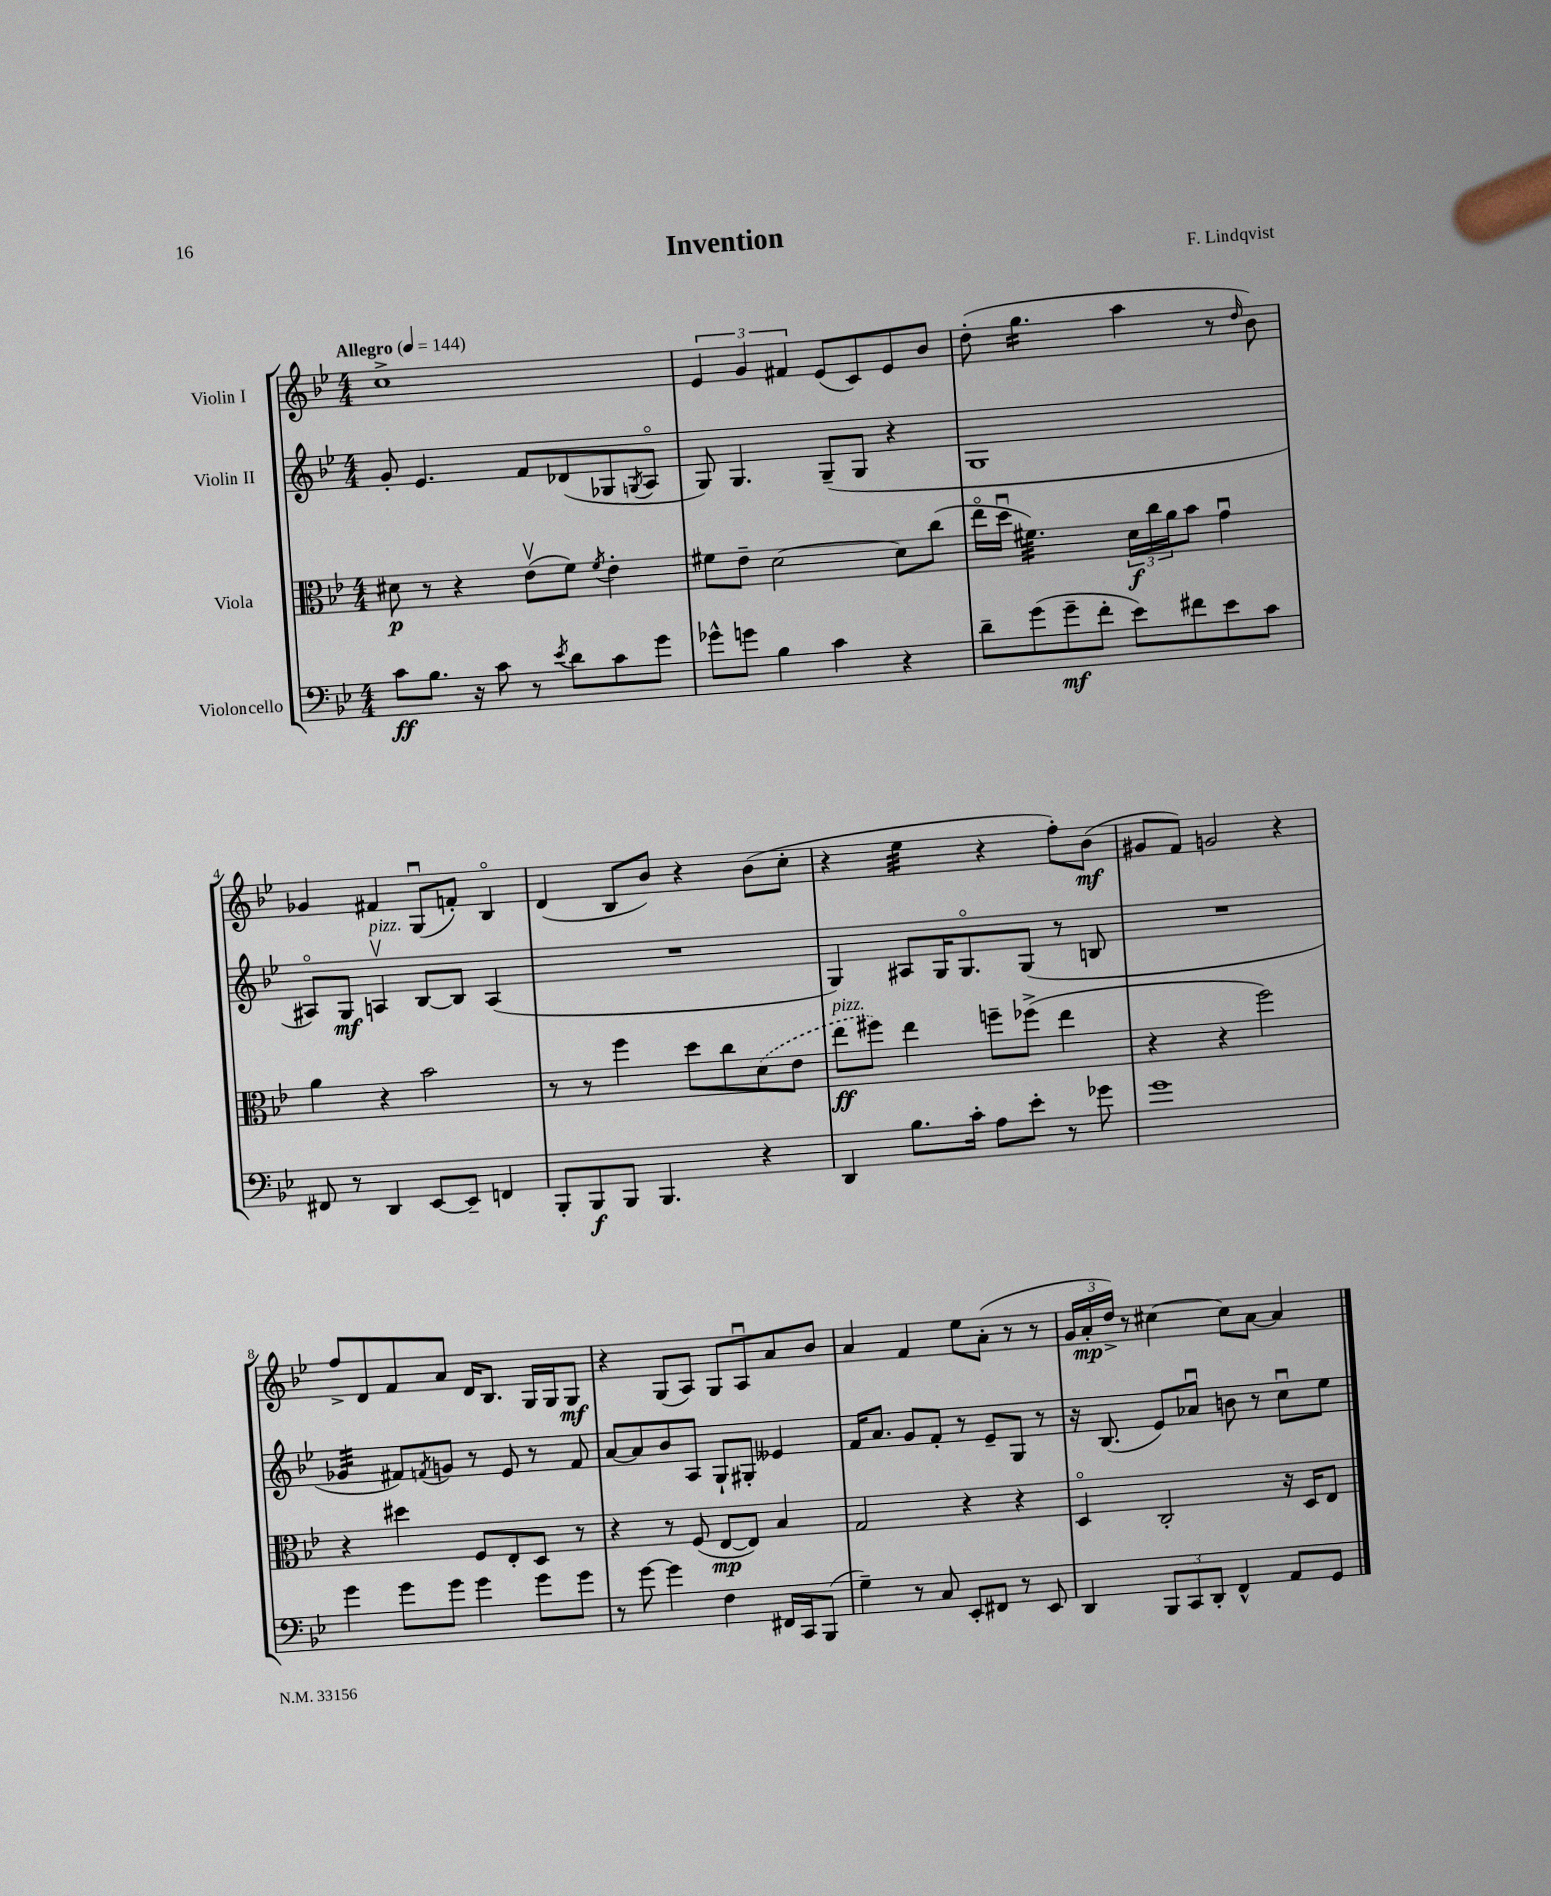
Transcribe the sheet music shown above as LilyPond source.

\header { title = "Invention" composer = "F. Lindqvist" }
<<
\new StaffGroup <<
\new Staff = "s0" \with { instrumentName = "Violin I" } {
    \clef treble \key bes \major \numericTimeSignature \time 4/4 \tempo "Allegro" 4 = 144
    c''1-> |
    \tuplet 3/2 { ees'4 g'4 fis'4 } ees'8( c'8) ees'8 bes'8 |
    d''8-.( g''4.:16 a''4 r8 \grace { d''16 } bes'8) |
    ges'4 fis'4 g8\downbow( f'8-.) bes4\flageolet |
    d'4( bes8 bes'8) r4 bes'8( c''8-. |
    r4 ees''4:32 r4 f''8-.) bes'8\mf( |
    gis'8 f'8) g'2 r4 |
    f''8-> d'8 f'8 a'8 d'16 bes8. g16 g16 g8\mf |
    r4 g8( a8) g8 a8\downbow a'8 bes'8 |
    a'4 f'4 ees''8 a'8-.( r8 r8 |
    \tuplet 3/2 { g'16 a'16-.\mp d''16->) } r8 cis''4~ cis''8 a'8~ a'4 \bar "|." |
}
\new Staff = "s1" \with { instrumentName = "Violin II" } {
    \clef treble \key bes \major \numericTimeSignature \time 4/4
    g'8-. ees'4. f'8 des'8( ges8 \acciaccatura { g8 } a8\flageolet |
    g8) g4. g8--( g8 r4 |
    g1 |
    ais8\flageolet) g8\mf a4\upbow^\markup { \italic "pizz." } bes8~ bes8 a4( |
    R1 |
    g4) ais8 g16 g8.\flageolet g8( r8 b8 |
    R1 |
    ges'4:32 fis'8) \acciaccatura { f'8 } g'8 r8 ees'8 r8 f'8 |
    a'8~ a'8 bes'8 a8 g8-! gis8-. eeses'4 |
    f'16 a'8. g'8 f'8-. r8 ees'8-- g8 r8 |
    r16 bes8.( ees'8) aes'8\downbow b'8 r8 c''8\downbow ees''8 \bar "|." |
}
\new Staff = "s2" \with { instrumentName = "Viola" } {
    \clef alto \key bes \major \numericTimeSignature \time 4/4
    dis'8\p r8 r4 ees'8\upbow( f'8) \acciaccatura { f'8 } ees'4-. |
    fis'8 ees'8-- d'2~ d'8 c''8( |
    ees''16\flageolet d''16\downbow fis'4.:32) \tuplet 3/2 { d'16\f c''16 a'16 } bes'8 g'4\downbow |
    a'4 r4 bes'2 |
    r8 r8 f''4 d''8 c''8 \once \slurDashed d'8( ees'8 |
    ees''8\ff^\markup { \italic "pizz." } fis''8) ees''4 f''8-- fes''8->( ees''4 |
    r4 r4 f''2) |
    r4 dis''4 f8 ees8-. d8 r8 |
    r4 r8 f8( ees8~\mp ees8) bes4 |
    g2 r4 r4 |
    d4\flageolet c2-. r16 d16 ees8 \bar "|." |
}
\new Staff = "s3" \with { instrumentName = "Violoncello" } {
    \clef bass \key bes \major \numericTimeSignature \time 4/4
    c'8\ff bes8. r16 c'8 r8 \acciaccatura { ees'8 } d'8 c'8 g'8 |
    ges'8-^ g'8 bes4 c'4 r4 |
    d'8-- g'8( g'8--\mf f'8-. ees'8) fis'8 ees'8 c'8 |
    fis,8 r8 d,4 ees,8~ ees,8-- f,4 |
    bes,,8-. bes,,8\f bes,,8 bes,,4. r4 |
    d,4 bes8. c'16-. a8 ees'8-. r8 ges'8 |
    g'1 |
    g'4 g'8 g'8 g'4 g'8 g'8 |
    r8 g'8~ g'4 f4 fis,16 c,16 bes,,8( |
    g4--) r8 c8 ees,8-. fis,8 r8 ees,8 |
    d,4 \tuplet 3/2 { bes,,8 c,8 d,8-. } f,4-^ a,8 g,8 \bar "|." |
}
>>
>>
